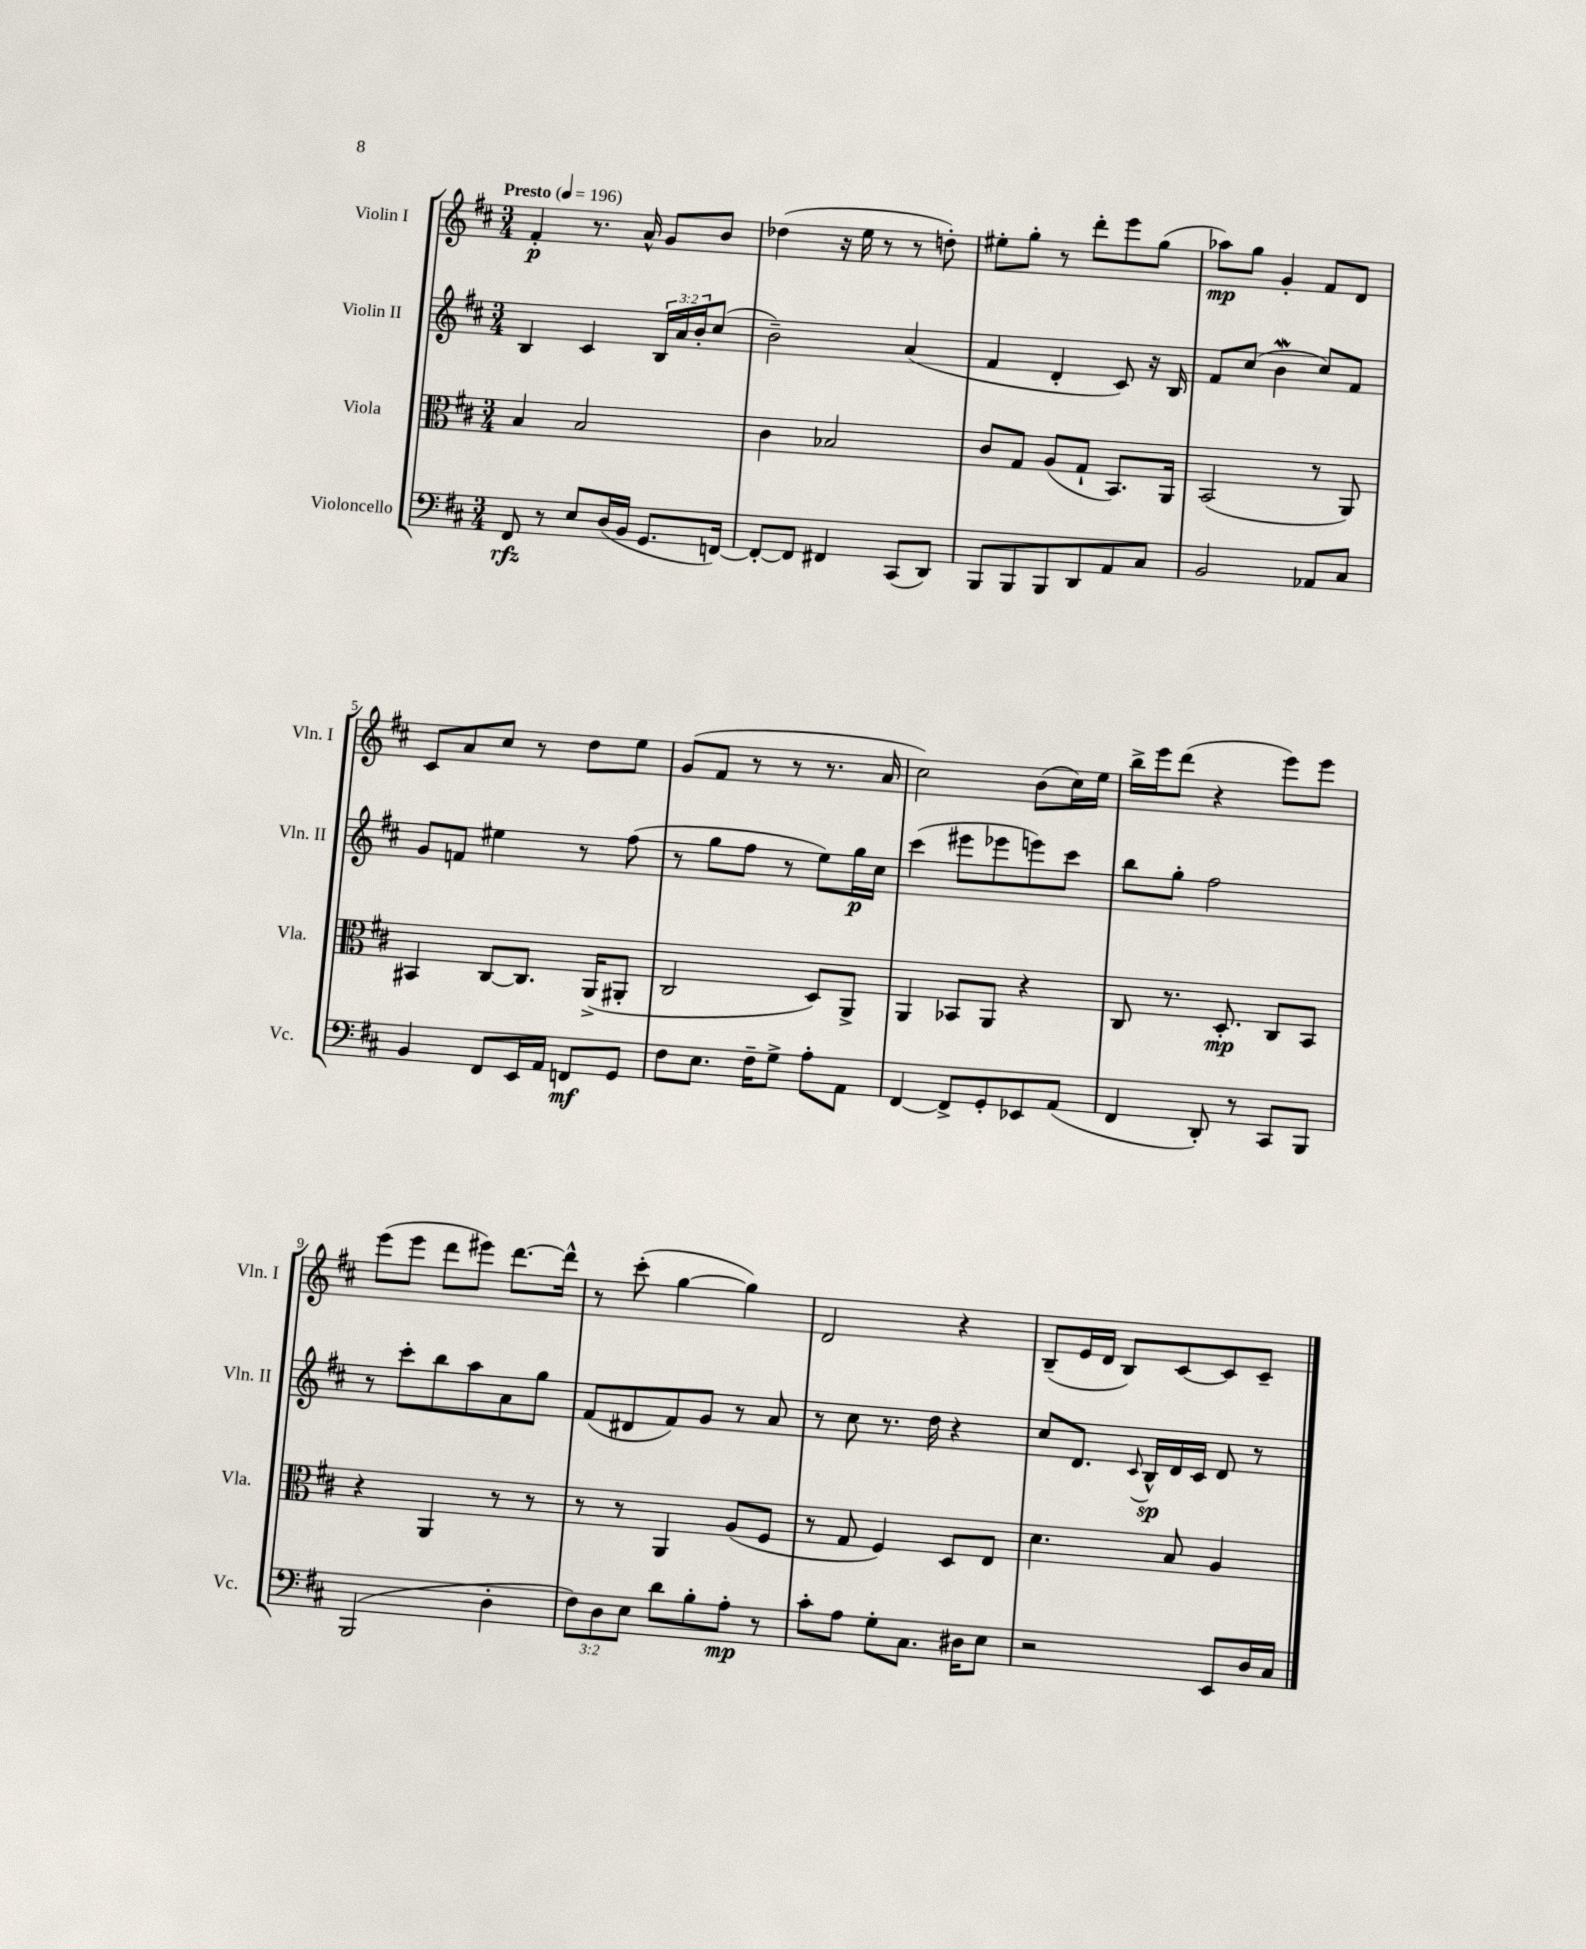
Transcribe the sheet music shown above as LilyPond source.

<<
\new StaffGroup <<
\new Staff = "s0" \with { instrumentName = "Violin I" shortInstrumentName = "Vln. I" } {
    \clef treble \key d \major \numericTimeSignature \time 3/4 \tempo "Presto" 4 = 196
    fis'4-.\p r8. a'16-^ g'8 b'8 |
    des''4( r16 e''16 r8 r8 d''8-.) |
    eis''8-. g''8-. r8 d'''8-. e'''8 g''8( |
    aes''8\mp) g''8 g'4-. fis'8 d'8 |
    cis'8 a'8 cis''8 r8 d''8 e''8 |
    g'8( fis'8 r8 r8 r8. a'16 |
    cis''2) b'8( cis''16) e''16 |
    b''16-> e'''16 d'''8( r4 e'''8) e'''8 |
    e'''8( e'''8 d'''8 eis'''8) d'''8.~ d'''16-^ |
    r8 cis'''8-.( g''4~ g''4) |
    d'2 r4 |
    b8--( e'16 d'16 b8) cis'8~ cis'8 cis'8-- \bar "|." |
}
\new Staff = "s1" \with { instrumentName = "Violin II" shortInstrumentName = "Vln. II" } {
    \clef treble \key d \major \numericTimeSignature \time 3/4 \override Staff.TupletNumber.text = #tuplet-number::calc-fraction-text
    b4 cis'4 \tuplet 3/2 { b16 a'16 b'16-. } cis''8( |
    b'2--) a'4( |
    fis'4 d'4-. cis'8) r16 b16 |
    fis'8 cis''8( b'4\mordent cis''8) fis'8 |
    g'8 f'8 eis''4 r8 fis''8( |
    r8 g''8 fis''8 r8 e''8) g''16\p cis''16 |
    cis'''4( eis'''8 ees'''8 e'''8) cis'''8 |
    b''8 g''8-. fis''2 |
    r8 cis'''8-. b''8 a''8 a'8 g''8 |
    fis'8( dis'8 fis'8) g'8 r8 a'8 |
    r8 cis''8 r8. d''16 r4 |
    cis''8 d'8. \appoggiatura { cis'8 } b16-^\sp d'16 cis'16 d'8 r8 \bar "|." |
}
\new Staff = "s2" \with { instrumentName = "Viola" shortInstrumentName = "Vla." } {
    \clef alto \key d \major \numericTimeSignature \time 3/4
    b4 b2 |
    cis'4 bes2 |
    cis'8 g8 a8( g8-! b,8.) a,16 |
    b,2( r8 a,8) |
    bis,4 cis8~ cis8. a,16->( ais,8-. |
    cis2 d8) a,8-> |
    a,4 bes,8 a,8 r4 |
    cis8 r8. d8.-.\mp cis8 b,8 |
    r4 a,4 r8 r8 |
    r8 r8 a,4 a8( fis8 |
    r8 g8 fis4) d8 e8 |
    d'4. b8 a4 \bar "|." |
}
\new Staff = "s3" \with { instrumentName = "Violoncello" shortInstrumentName = "Vc." } {
    \clef bass \key d \major \numericTimeSignature \time 3/4 \override Staff.TupletNumber.text = #tuplet-number::calc-fraction-text
    fis,8\rfz r8 e8 d16( b,16 g,8. f,16~) |
    f,8~-. f,8 fis,4 cis,8( d,8) |
    b,,8 b,,8 b,,8 d,8 a,8 cis8 |
    b,2 aes,8 cis8 |
    b,4 fis,8 e,16 a,16 f,8\mf g,8 |
    fis8 e8. fis16-- g8-> a8-. a,8 |
    fis,4~ fis,8-> g,8-. ees,8 a,8( |
    fis,4 d,8-.) r8 cis,8 b,,8 |
    b,,2( d4-. |
    \tuplet 3/2 { fis8) d8 e8 } d'8 b8-. a8-.\mp r8 |
    cis'8-. a8 g8-. cis8. dis16 e8 |
    r2 e,8 d16 cis16 \bar "|." |
}
>>
>>
